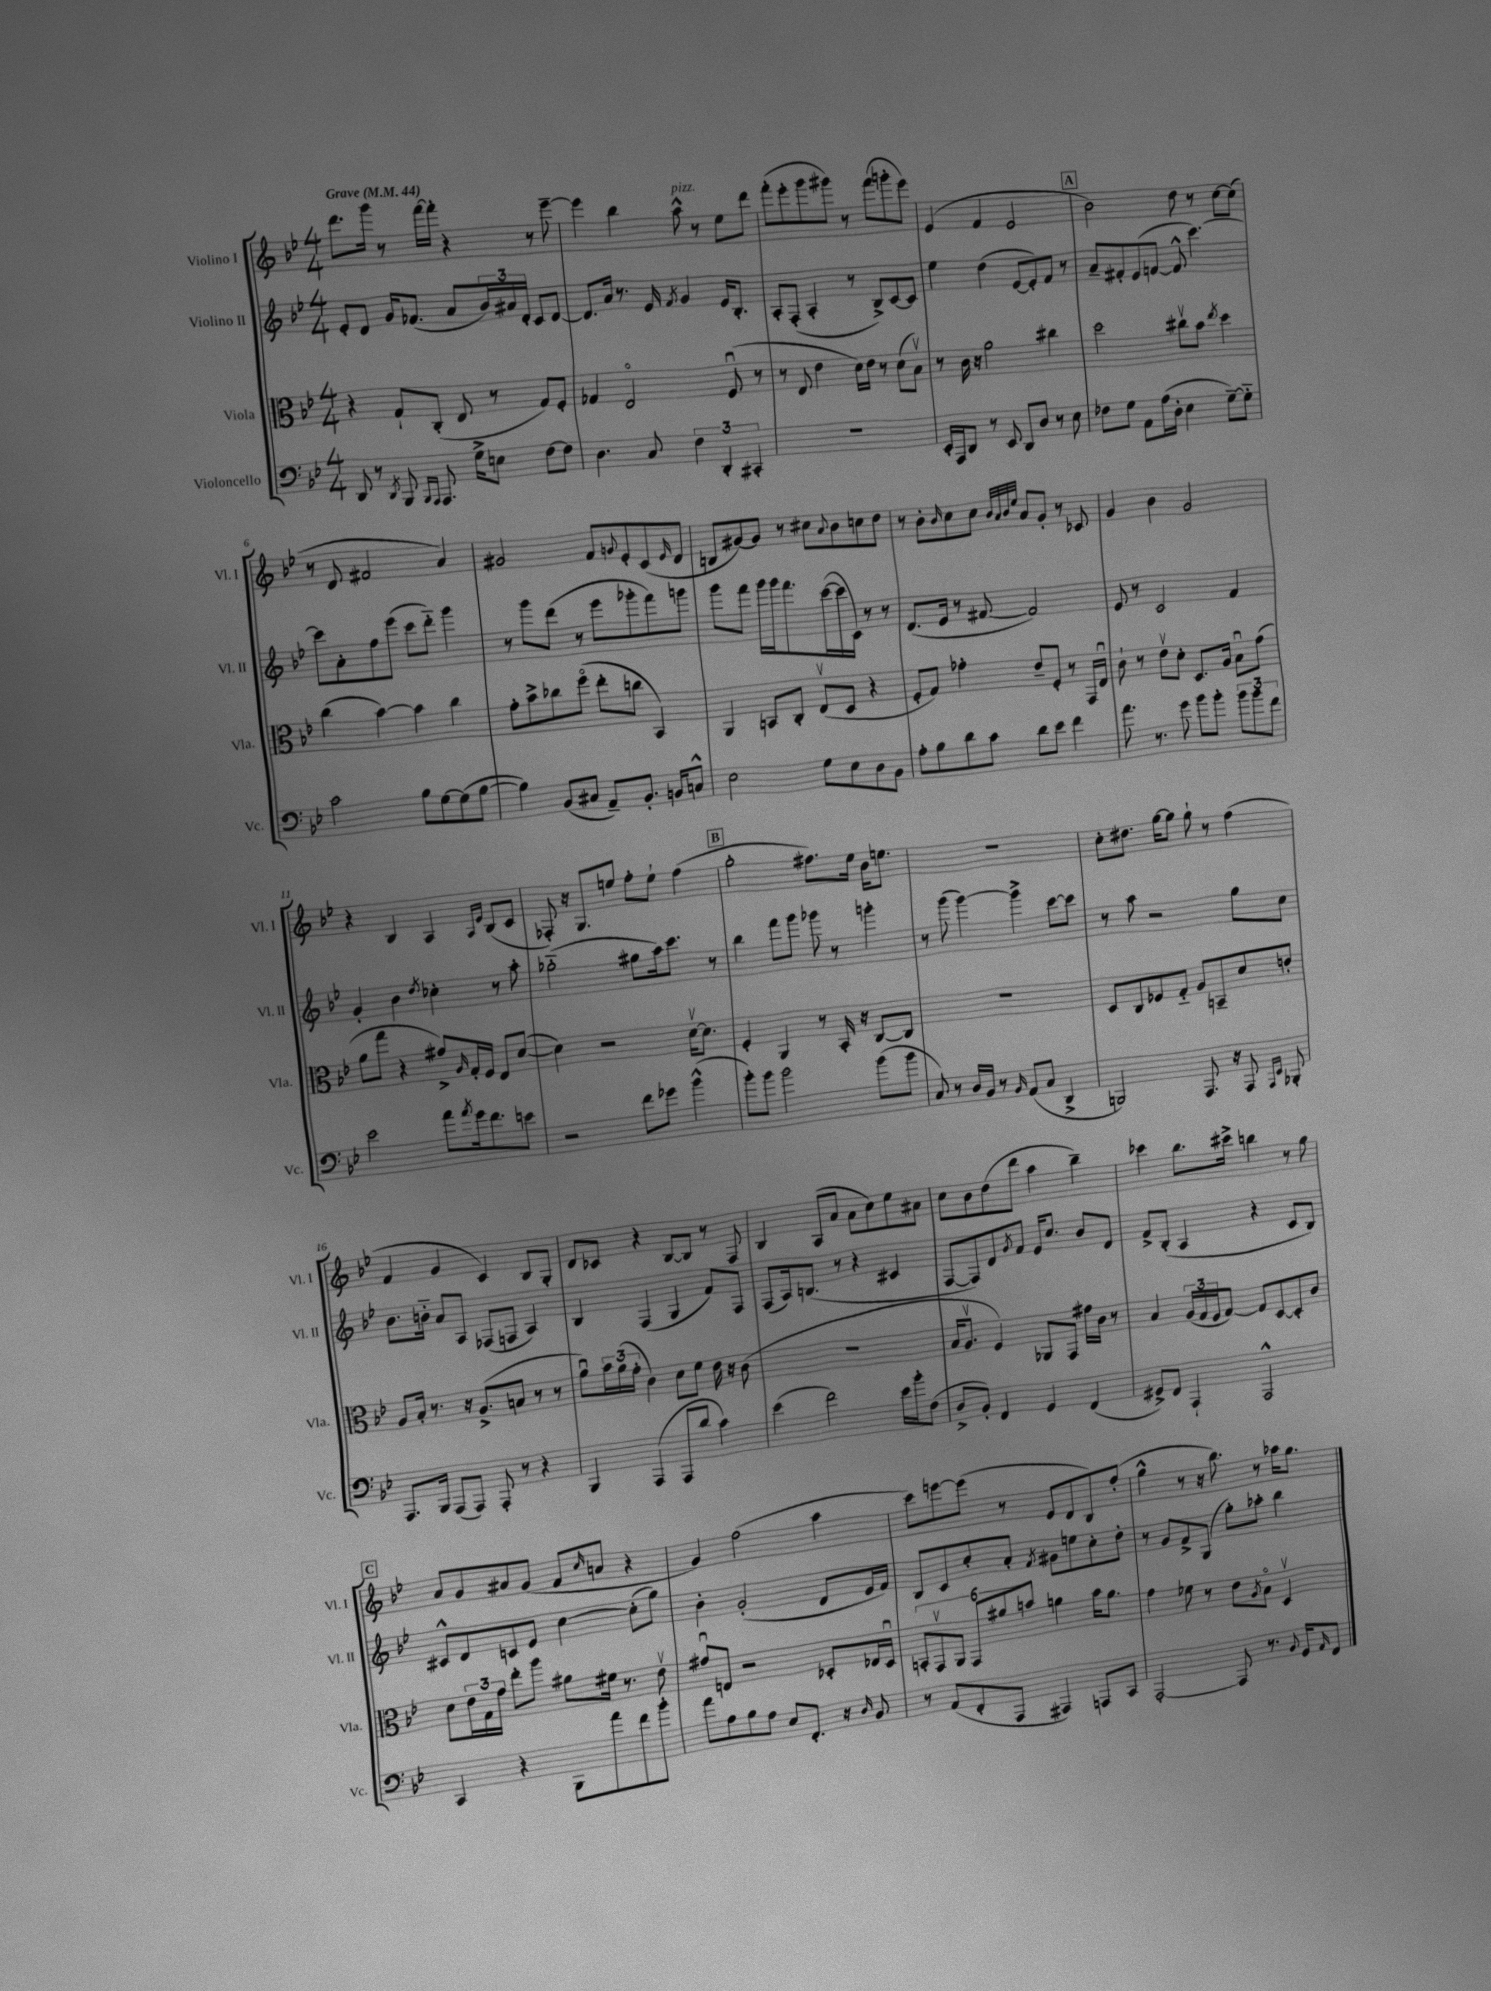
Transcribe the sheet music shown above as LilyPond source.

<<
\new StaffGroup <<
\new Staff = "s0" \with { instrumentName = "Violino I" shortInstrumentName = "Vl. I" } {
    \clef treble \key bes \major \numericTimeSignature \time 4/4 \tempo "Grave" 4 = 44
    d'''8. g'''16 r8 f'''16~ f'''16-. r4 r8 ees'''8~-- |
    ees'''4 bes''4 a''8-^^\markup { \italic "pizz." } r8 ees''8 d'''8 |
    f'''8-.( ees'''8-. g'''8 gis'''8) r8 f'''8( g'''8-. ees'''8) |
    ees'4( f'4 ees'2 |
    \mark \markup { \box "A" } bes'2) d''8 r8 c''8~ c''8( |
    r8 d'8 fis'2 a'4) |
    gis'2 f'8 \appoggiatura { g'8 } ees'8-. c'8( \grace { ees'16 } d'8 |
    b8 gis'8~) gis'8 r8 cis''8 \appoggiatura { a'8 } bes'8 c''8 d''8 |
    r8 bes'8-. \grace { bes'16 } c''8 c''8 \grace { bes'32 a'32 bes'32 ees''32 } a'8 g'8-. r8 ces'8 |
    g'4 bes'4 g'2 |
    r4 bes4 a4 \grace { a16 ees'16 } bes8( c'8 |
    fes8-.) r16 g8. e''8 f''8-. e''8-! f''4( |
    \mark \markup { \box "B" } g''2-. fis''8.) ees''16 bes'16 e''8. |
    R1 |
    c''8-. dis''8. g''16~ g''8 g''8-! r8 f''4( |
    f'4 g'4 c'4) bes8 g8-. |
    d'8 ces'8 r4 bes8~ bes8 r8 f8 |
    bes4 a8( a'8 a'8 c''8) ees''8 ais'8 |
    c''8 bes'8 d''8( d'''8 a''4 bes''4--) |
    ces'''4 bes''8. cis'''16-> b''4 r8 g''8 |
    \mark \markup { \box "C" } a'8 g'8 ais'8 g'8( f'8 \grace { c''16 } a'8 r4 |
    g'4) f''2( a''4 |
    c'''8) e'''8~ e'''8( r8 ees'8 d'8 bes8) f''8-.( |
    g''4-^ r8 r16 bes''8.) r8 aes''16 g''8. \bar "|." |
}
\new Staff = "s1" \with { instrumentName = "Violino II" shortInstrumentName = "Vl. II" } {
    \clef treble \key bes \major \numericTimeSignature \time 4/4
    ees'8-. d'8 g'16 fes'8.( a'8 \tuplet 3/2 { bes'16) ais'16 d'16-. } c'8 d'8~ |
    d'8. a'16 r8. ees'16 \acciaccatura { f'8 } g'4 ees'16 bes8.-. |
    a8-. f8-.( a4-. r8 bes8->) c'8~ c'8 |
    ees''4 d''4( ees'8~ ees'8-.) f'8 r8 |
    \mark \markup { \box "A" } a'8-- fis'8-. ees'8( f'8~ f'8-^ c'''4.~) |
    c'''8 a'8-. f''8 ees'''8( c'''8 d'''8-_) g'''4 |
    r8 g'''8 d'''8( r8 ees'''8 ges'''8-. f'''8) g'''8 |
    g'''8 f'''8 g'''16 g'''16 f'''8. c'''16~( c'''16 c'16) r8 r8 |
    d'8.( ees'16 r8 fis'8~ fis'2) |
    ees'8 r8 c'2 f'4 |
    g'4-. bes'4 \acciaccatura { d''8 } ces''4-. r8 a''8-. |
    ges''2-_( gis''8 a''16) c'''8. r8 |
    \mark \markup { \box "B" } bes''4 f'''8 g'''8 ges'''8 r8 g'''4-. |
    r8 g'''8( g'''4~) g'''4-> c'''8~ c'''8 |
    r8 a''8 r2 g''8 c''8 |
    bes'8. b'16-_ a'8 a8 fes8( f8 a4) |
    bes4 f4( g4 f'8) f8 |
    f8( a16) b8.( r8 r4 cis'4 |
    f8~ f8) d'8 \acciaccatura { g'8 } f'8 ees'16 c''8. bes'8 d'8 |
    f'8-> bes8-.( a4 r4 c'8 bes8) |
    \mark \markup { \box "C" } cis'8-^ d'8 c'8 ees'8 c''4~ c''8-.( g''8) |
    bes'4-. g'2-.( d'8 ees'16 f'16) |
    bes8 c'8 c''8-. a'8-. \acciaccatura { f'8 } gis'8 e''8 c''8-. d''8-. |
    r8 g'8 f'8-> g8( g''8-.) aes''8-. bes''4 \bar "|." |
}
\new Staff = "s2" \with { instrumentName = "Viola" shortInstrumentName = "Vla." } {
    \clef alto \key bes \major \numericTimeSignature \time 4/4
    r4 g8-! c8-.( ees8 r8 g8) f8-. |
    ges4 ees2\flageolet f8\downbow( r8 |
    r8 ees8 ees'4 d'16) ees'16 r8 d'8( bes8\upbow) |
    r8 c'16 r16 a'2 cis''4 |
    \mark \markup { \box "A" } d''2 cis''8\upbow bes'8 \acciaccatura { ees''8 } d''4 |
    c''4( bes'4~) bes'4 c''4 |
    g'8-. bes'8-> ces''8 f''8\flageolet( ees''8-. c''8 bes,4) |
    a,4 b,8 c8-. ees8\upbow( d8 r4 |
    f8-. g8) ges'4-. ees'8-- f8-. r8 g,16 ees16\downbow |
    c'8-! r8 ees'8\upbow d'8-. d8. a16 bes8\downbow g'8( |
    a'8 g''8 r4 gis'8->) \grace { a16 } g16-. f16 ees8 d'8~( |
    d'4) r2 d'16~\upbow d'8. |
    \mark \markup { \box "B" } f4-. a,4 r8 bes,16-. r16 c8~ c8 |
    R1 |
    d8 c8 fes8 g8-_ a8 b,8-- d'8 e'8-. |
    a8 bes16-. r8. r16 a8.->( b8 r8 r8 |
    a'8\downbow) \tuplet 3/2 { bes'16 a'16( g'16-. } c'4) d'8 f'8 ees'16 r16 c'8( |
    R1 |
    bes16 a8.\upbow f4) aes,8 g,8 gis'16 c'16 r8 |
    bes4 \tuplet 3/2 { a16( g16 f16 } g8~) g8 d8~ d8-. c'8 |
    \mark \markup { \box "C" } d'8 \tuplet 3/2 { ees'16 g16 g'16 } ees''8-. a''8 ais'8 fis'16 r8. ees'8\upbow |
    gis'8\downbow e8 r2 des8-. ees16 des16\downbow |
    \tuplet 6/4 { b,8-. g,8\upbow a,8 g,8 ais'8 b'8 } a'4 b'16 a'8. |
    g'4 fes'8 r8 ees'8 \acciaccatura { a8 } bes8\flageolet d4\upbow \bar "|." |
}
\new Staff = "s3" \with { instrumentName = "Violoncello" shortInstrumentName = "Vc." } {
    \clef bass \key bes \major \numericTimeSignature \time 4/4
    d,8 r8 \acciaccatura { d,8 } bes,,8 \grace { bes,,16 a,,16 } a,,8. g16-> e8 f8~ f8 |
    d4. c8 \tuplet 3/2 { f4 d,4-. cis,4-. } |
    R1 |
    ees,16-. a,,16 d,8 r8 ees,8 d,8 d8 r8 ees8 |
    \mark \markup { \box "A" } fes8 g8 a,8 a16( d16-. ees4 g8~--) g8-_ |
    c'2 bes8 g8~ g8( bes8~ |
    bes4) bes,8( cis8 a,8--) bes,8.-. b,16 c8-^ |
    ees2 g8 ees8 d8 bes,8 |
    a8-. bes8 d'8 c'8 d'8 ees'8 f'4 |
    a'8. r8. g'8 bes'8 bes'8-. \tuplet 3/2 { bes'8 bes'8 f'8 } |
    ees'2 a'8 \acciaccatura { a'8 } g'16 f'8. e'8 |
    r2 f'8 ges'8 bes'4-^( |
    \mark \markup { \box "B" } bes'8-.) bes'8 bes'2 bes'8( bes'8 |
    c8) r8 d16 bes,16 r8 \grace { bes,16 } a,8( c8 d,4-> |
    b,,2) a,,8. r16 a,,8 \grace { a,,16 ees,16 } bes,,8-. |
    a,,8. bes,,16 a,,8( a,,8) a,,8-. r8 r4 |
    bes,,4 a,,4( a,,8 d'8 c'4) |
    ees'4( f'2) ees'16 bes'16-. f8( |
    d8-> bes,8-.) f,4 g,4 f,4( |
    gis,8->) f,8 a,,4-! a,,2-^ |
    \mark \markup { \box "C" } c,4 r4 bes,,8 a'8 f'8 bes'8-. |
    a'8 a8 bes8 a8 ees8 f,8.-. r16 \grace { d16 } bes,8 |
    r8 a,8( f,8-. a,,8 ais,,4) a,,8 c,8 |
    a,,2~-. a,,8 r8. \appoggiatura { bes,8 } g,16 \grace { a,16 } f,8 \bar "|." |
}
>>
>>
